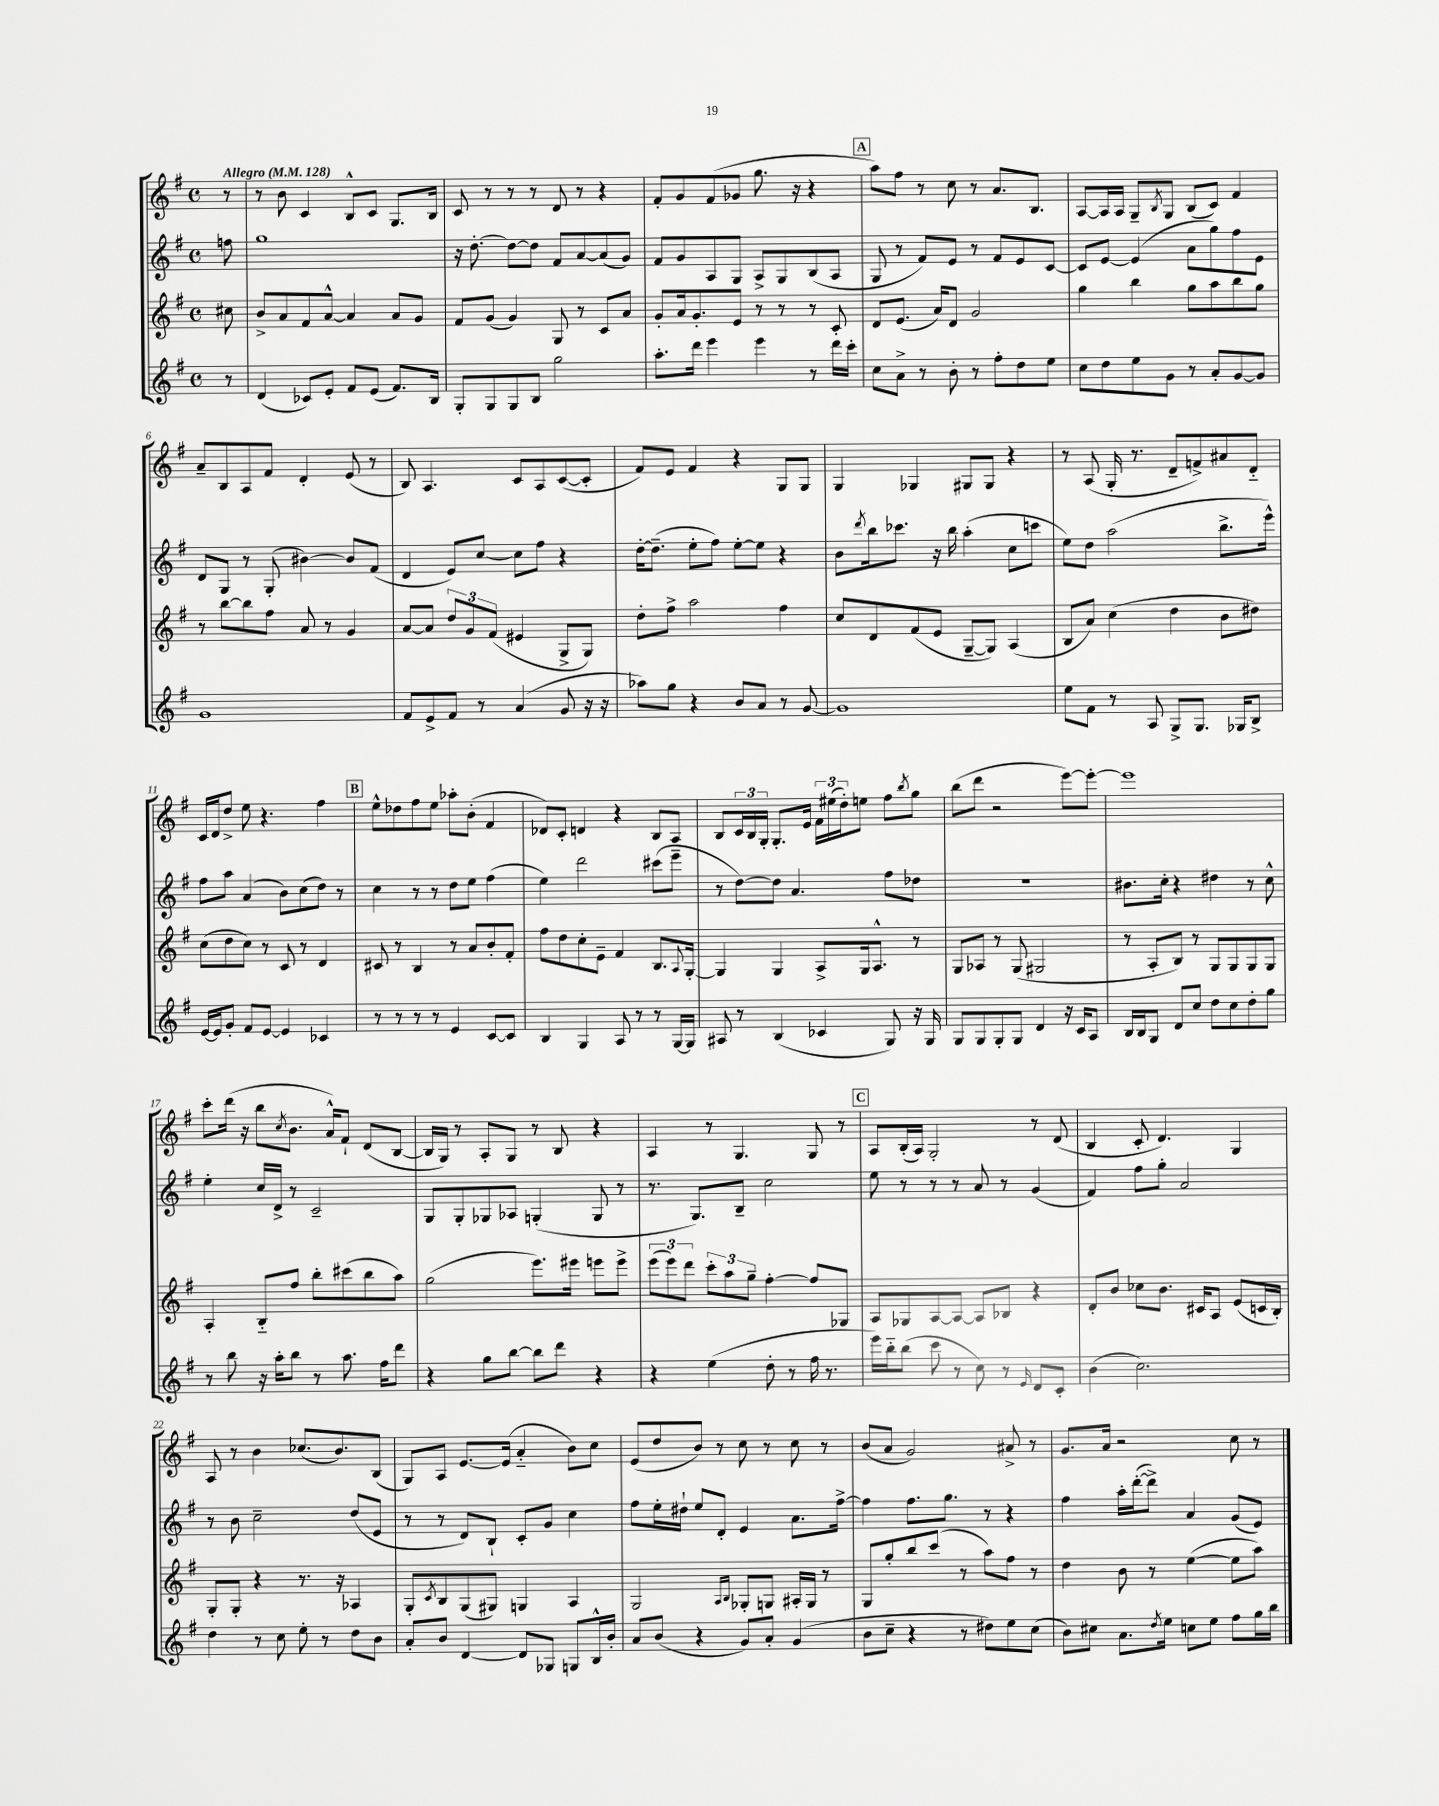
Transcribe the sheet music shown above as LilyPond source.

<<
\new StaffGroup <<
\new Staff = "s0" {
    \clef treble \key g \major \defaultTimeSignature \time 4/4 \partial 8 \tempo "Allegro" 4 = 128
    r8 |
    r8 b'8 c'4 b8-^ c'8 g8. b16 |
    c'8 r8 r8 r8 d'8 r8 r4 |
    fis'8-. g'8 fis'8( ges'8 g''8. r16 r4 |
    \mark \markup { \box "A" } a''8) fis''8 r8 c''8 r8 a'8. b8. |
    a8~ a16 a16 g8-- \acciaccatura { b8 } g8 b8( c'8) fis'4 |
    a'8-- b8 a8 fis'8 d'4-. e'8( r8 |
    b8) a4. c'8 a8 c'8~( c'8-. |
    fis'8) e'8 fis'4 r4 g8 g8 |
    g4 ges4 gis8 gis8 r4 |
    r8 a8( g16-. r8. d'8-- f'8->) ais'8 d'8-_ |
    c'16 d'16 d''8-> e''8 r4. fis''4 |
    \mark \markup { \box "B" } e''8-^ des''8 fis''8 e''8 aes''8-. b'8-.( fis'4 |
    des'8) c'8-. d'4 r4 b8 a8 |
    b8 \tuplet 3/2 { c'16 b16 g16-. } g8.-. e'16 \tuplet 3/2 { fis'16 eis''16( d''16-.) } e''8 fis''8 \acciaccatura { b''8 } g''8 |
    b''8( d'''8 r2 e'''8~) e'''8~-. |
    e'''1 |
    c'''8-. d'''16( r16 b''8 \acciaccatura { c''8 } b'8. a'16-^) fis'8-! d'8( b8~ |
    b16 g16) r8 a8-. g8 r8 b8 r4 |
    a4 r8 g4. g8 r8 |
    \mark \markup { \box "C" } a8 b16-.( a16) g2-. r8 d'8( |
    b4 c'8-. d'4.) g4 |
    a8 r8 b'4 ces''8.( b'8.) b8( |
    g8) a8 e'8.~ e'16( a'4-_ b'8) c''8 |
    e'8( d''8 b'8) r8 c''8 r8 c''8 r8 |
    b'8( a'8 g'2) ais'8-> r8 |
    g'8. a'16 r2 c''8 r8 \bar "|." |
}
\new Staff = "s1" {
    \clef treble \key g \major \defaultTimeSignature \time 4/4 \partial 8
    f''8 |
    g''1 |
    r16 d''8.~-. d''8~ d''8 fis'8 a'8~ a'8( g'8) |
    fis'8 g'8 a8 g8 a8-> g8 b8( a8 |
    \mark \markup { \box "A" } g8 r8 fis'8) e'8 r8 fis'8 e'8 c'8~ |
    c'8 e'8~ e'4( a'8 g''8) fis''8 e'8 |
    d'8 g8 r8 g8-.( bis'4~) bis'8 fis'8( |
    d'4 e'8) c''8~ c''8 fis''8 r4 |
    d''16~-. d''8.--( e''8-. fis''8) e''8~-. e''8 r4 |
    b'8 \acciaccatura { d'''8 } b''16 ces'''8. r16 b''16 a''4-.( c''8 c'''8 |
    e''8) d''8 a''2( b''8.-> e'''16-^) |
    fis''8 a''8 a'4( b'8) c''8( d''8) r8 |
    \mark \markup { \box "B" } c''4 r8 r8 d''8 e''8 fis''4( |
    e''4) d'''2 cis'''8( e'''8-- |
    r8 d''8~) d''8 a'4. fis''8 des''8 |
    r1 |
    bis'8. c''16-. r4 dis''4 r8 c''8-^ |
    e''4-. c''16 d'16-> r8 c'2-- |
    g8 g8-. ges8 aes8 g4-.( g8 r8 |
    r8. g8.) b8-- c''2 |
    \mark \markup { \box "C" } e''8 r8 r8 r8 a'8 r8 g'4( |
    fis'4) fis''8 g''8-. a'2 |
    r8 b'8 c''2-- d''8( e'8 |
    r8 r8 d'8) b8-! c'8-. g'8 c''4 |
    fis''8 e''16-. dis''16-! e''8 d'8-. e'4 a'8. fis''16~-> |
    fis''4 fis''8. g''8. r8 r4 |
    fis''4 a''16-. d'''16~-.( d'''8->) a'4 g'8( e'8) \bar "|." |
}
\new Staff = "s2" {
    \clef treble \key g \major \defaultTimeSignature \time 4/4 \partial 8
    cis''8 |
    b'8-> a'8 fis'8 a'8~-^ a'4 a'8 g'8 |
    fis'8 g'8( g'4) g8 r8 c'8 a'8 |
    g'8-. a'16 g'8.-. e'8 r8 r8 r8 c'8-. |
    \mark \markup { \box "A" } d'8 e'8.( a'16) d'8 g'2 |
    g''4 b''4 g''8 a''8 b''8 g''8 |
    r8 b''8~ b''8 fis''8 a'8 r8 g'4 |
    a'8~ a'8 \tuplet 3/2 { d''8 g'8 fis'8( } eis'4 g8-> g8) |
    d''8-. fis''8-> a''2 fis''4 |
    c''8 d'8 fis'8( e'8 g8~-- g8) a4( |
    b8 a'8) c''4( d''4 b'8 dis''8) |
    c''8( d''8 c''8) r8 c'8 r8 d'4 |
    \mark \markup { \box "B" } cis'8 r8 b4 r8 a'8 b'8-. fis'8-. |
    fis''8 d''8 c''8-. e'8-- fis'4 b8. \appoggiatura { a8 } g16~-. |
    g4 g4 a8-> g16 a8.-^ r8 |
    g8 aes8 r8 g8( gis2 |
    r8 a8-. b8) r8 g8 g8 g8 g8 |
    a4-. b8-_ fis''8 b''8-. cis'''8( b''8 a''8) |
    g''2( e'''8.) eis'''16 e'''8 e'''8-> |
    \tuplet 3/2 { e'''8( e'''8) d'''8 } \tuplet 3/2 { c'''8-. a''8 g''8-- } fis''4~-. fis''8 ges8 |
    \mark \markup { \box "C" } a8 ges8 a8~ a8~ a8 bes8 r4 |
    d'8-. b'8 ces''8 b'8. cis'16 a8 e'8( c'16 b16-.) |
    g8-. g8-. r4 r8. r16 aes4 |
    g8-. \acciaccatura { c'8 } b8 g8( gis8) g4 a4 |
    g2 \grace { a16 b16 } ges8-. g8 ais16-. g16 r8 |
    g8 g''8-. b''8 c'''8( r8 a''8) fis''8 r8 |
    d''4 b'8 r8 e''4~( e''8 a''8) \bar "|." |
}
\new Staff = "s3" {
    \clef treble \key g \major \defaultTimeSignature \time 4/4 \partial 8
    r8 |
    d'4( ces'8) e'8-. fis'8 e'8( fis'8.) b16 |
    g8-. g8 g8 b8 g''2 |
    a''8.-. d'''16 e'''4 e'''4 r8 d'''16 c'''16-. |
    \mark \markup { \box "A" } c''8 a'8-> r8 b'8-. r8 fis''8-. d''8 e''8 |
    c''8 d''8 e''8 g'8 r8 a'8-. g'8~ g'8 |
    g'1 |
    fis'8 e'8-> fis'8 r8 a'4( g'8 r16 r16 |
    aes''8) g''8 r4 b'8 a'8 r8 g'8~ |
    g'1 |
    e''8 fis'8 r8 a8 g8-> g8. ges16 b8-> |
    e'16~ e'16 g'8-. fis'8 e'8~ e'4 ces'4 |
    \mark \markup { \box "B" } r8 r8 r8 r8 e'4 c'8~ c'8 |
    b4 g4 a8 r8 r8 g16~ g16 |
    ais8 r8 b4( ces'4 g8) r16 g16 |
    g8 g8 g8-. g8 d'4 r16 c'16 a8 |
    b16 b16 g8 d'8 c''8 d''8 c''8 d''8-. g''8 |
    r8 b''8 r16 a''16-. b''8 r8 a''8. fis''16 d'''8 |
    r4 g''8 b''8~ b''8 d'''8 r4 |
    r4 e''4( d''8-. r8 fis''16 r8. |
    \mark \markup { \box "C" } e'''16) b''16-_ b''8( c'''8 r8 c''8) r8 \grace { e'16 } d'8 c'8-. |
    b'4( c''2.) |
    d''4 r8 c''8 e''8-. r8 d''8 b'8 |
    a'8-. b'8 d'4~ d'8 ges8 g8 b16-^ b'16-. |
    a'8 b'8( r4 g'8) a'8-. g'4( |
    b'8 c''8-- r4 r8 dis''8) e''8 c''8( |
    b'8) cis''8 a'8. \acciaccatura { d''8 } e''16 c''8 e''8 fis''8 g''16 b''16 \bar "|." |
}
>>
>>
